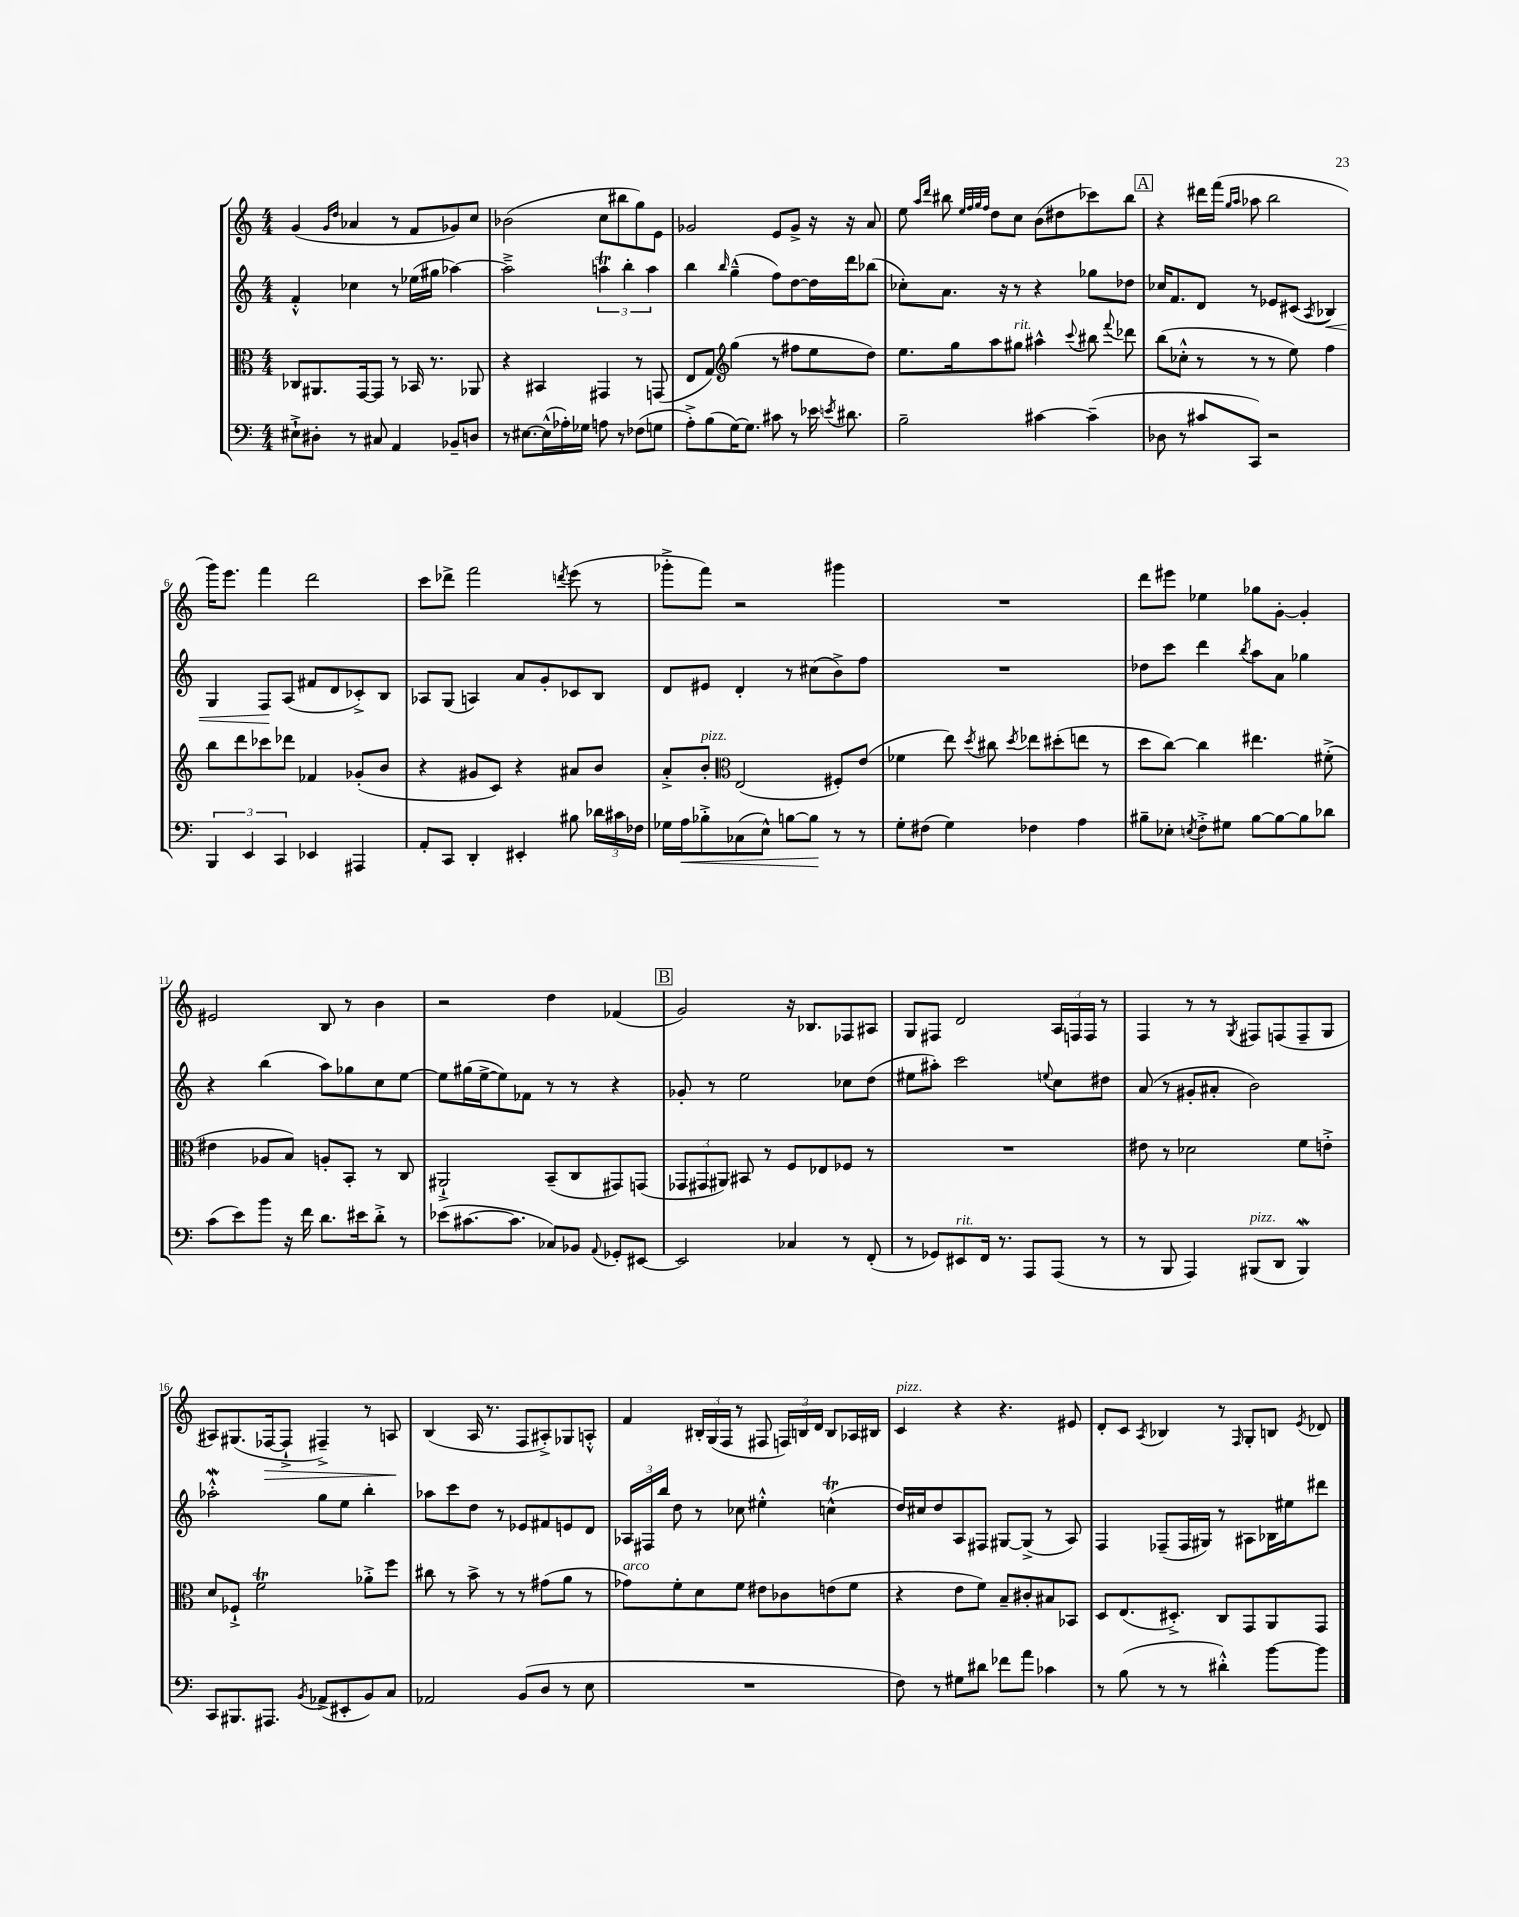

**kern	**kern	**kern	**kern
*staff4	*staff3	*staff2	*staff1
*clefF4	*clefC3	*clefG2	*clefG2
*k[]	*k[]	*k[]	*k[]
*M4/4	*M4/4	*M4/4	*M4/4
8E#`^	8C-	4f'^^	(4g
8D#'	8.AA#	.	.
.	.	.	16qqg
.	.	.	16qqdd
8r	.	4cc-	4a-
.	[16GG	.	.
8C#	8GG]	.	.
4AA	8r	8r	8r
.	16BB-	(16ee-	8f
.	8.r	16gg#	.
8BB-~	.	[4aa-)	8g-)
8D	8AA-	.	8cc
=	=	=	=
8r	4r	2aa-~^]	(2b-
[8.E#	.	.	.
.	4BB#	.	.
(16E#^^]	.	.	.
16A-')	.	.	.
16G-	.	.	.
8A	4GG#	6aa	8cc
8r	.	.	8bb#
.	.	6bb'	.
(8F-	8r	.	8gg)
.	.	6aa	.
8G	(8GG	.	8e
=	=	=	=
8A'^)	8E	4bb	2g-
(8B	8G)	.	.
*	*clefG2	*	*
.	.	16qqbb	.
[16G)	(4gg	(4gg~^^	.
8.G]	.	.	.
8c#	8r	8ff)	8e
8r	8ff#	[8dd	8g-^
16e-	8ee	16dd]	16r
8qe	.	.	.
8.d#	.	16ddd	16r
.	8dd)	(8bb-	8a
=	=	=	=
2B~	8.ee	8cc-')	8ee
.	.	.	16qqaa
.	.	.	16qqddd
.	.	8.a	8bb#
.	16gg	.	.
.	.	.	32qqee
.	.	.	32qqff
.	.	.	32qqgg
.	.	.	32qqff
.	8aa	.	8dd
.	.	16r	.
.	8gg#	8r	8cc
[4c#	4aa#^^	4r	(8b
.	.	.	8dd#
.	8qqccc	.	.
(4c#~]	8bb#	8gg-	8ccc-)
.	8qqfff	.	.
.	8ddd-	8dd-	8bb#
=	=	=	=
8D-	(8bb	16cc-	4r
.	.	8.f	.
8r	8cc-'^^	.	.
8c#	8r	8d	16ddd#
.	.	.	(16fff
.	.	.	16qqgg
.	.	.	16qqaa
8CC)	8r	8r	8aa-
2r	8r	8e-	2bb
.	8ee)	(8c#	.
.	.	8qA	.
.	4ff	4B-)	.
=	=	=	=
6BBB	8bb	4G	16ggg)
.	.	.	8.eee
.	8ddd	.	.
6EE	.	.	.
.	8ccc-	8F	4fff
6CC	.	.	.
.	8ddd-	(8A	.
4EE-	4f-	8f#	2ddd
.	.	8d	.
4AAA#	(8g-'	8c-'^)	.
.	8b	8B	.
=	=	=	=
8AA'	4r	8A-	8ccc
8CC	.	(8G	8ddd-^
4DD'	8g#	4A)	2fff
.	8c)	.	.
4EE#'	4r	8a	.
.	.	8g'	.
.	.	.	8qddd
8B#	8a#	8c-	(8eee
24d-	8b	8B	8r
24c#	.	.	.
24F-	.	.	.
=	=	=	=
16G-	8a'^	8d	8ggg-'^
16A	.	.	.
8B-'^	8b'	8e#	8fff)
*	*clefC3	*	*
(8C-	(2E	4d'	2r
8E^^)	.	.	.
[8B	.	8r	.
8B]	.	(8cc#	.
8r	8F#')	8b^)	4ggg#
8r	(8e	8ff	.
=	=	=	=
8G'	4f-	1r	1r
(8F#	.	.	.
4G)	8ee)	.	.
.	8qdd	.	.
.	8cc#	.	.
.	8qdd	.	.
4F-	8ee-	.	.
.	(8dd#'	.	.
4A	8ee	.	.
.	8r	.	.
=	=	=	=
8B#~	8dd	8dd-	8ddd
8E-'	[8cc)	8ccc	8eee#
8qE	.	.	.
8F'^	4cc]	4ddd	4ee-
8G#	.	.	.
.	.	8qbb	.
[8B#	4.ee#	8aa	8gg-
8B#_	.	8a	[8g'
8B#]	.	4gg-	4g']
8d-	(8f#'^	.	.
=	=	=	=
(8c	4e#	4r	2e#
8e)	.	.	.
8b	8A-	(4bb	.
16r	8B)	.	.
16f	.	.	.
8.d	8A'	8aa)	8B
.	8BB'	8gg-	8r
16e#	.	.	.
8d'^	8r	8cc	4b
8r	8C	[8ee	.
=	=	=	=
(8e-	2AA#`^	8ee]	2r
[8.c#	.	(16gg#	.
.	.	[16ee^	.
.	.	8ee])	.
8.c#]	.	.	.
.	.	8f-	.
8C-)	(8BB~	8r	4dd
8BB-	8C	8r	.
8qqAA	.	.	.
8GG-'	8GG#)	4r	(4f-
[8EE#	(8GG	.	.
=	=	=	=
2EE#]	12GG-	8g-'	2g)
.	12GG#	.	.
.	.	8r	.
.	12AA#)	.	.
.	8BB#	2ee	.
.	8r	.	.
4C-	8F	.	16r
.	.	.	8.B-
.	8E-	.	.
8r	8F-	8cc-	8F-
(8FF'	8r	(8dd	8A#
=	=	=	=
8r	1r	8ee#	8G
8GG-)	.	8aa#')	8F#
8EE#	.	2ccc	2d
16FF	.	.	.
8.r	.	.	.
8AAA	.	.	.
.	.	8qqee	.
(8AAA	.	8cc	24A
.	.	.	24F
.	.	.	24F
8r	.	8dd#	8r
=	=	=	=
8r	8e#	(8a	4F
8BBB	8r	8r	.
4AAA)	2d-	8g#'	8r
.	.	8a#'	8r
.	.	.	8qG
(8BBB#	.	2b)	8F#
8DD	.	.	(8F
4BBB#)	8f	.	8F~
.	8e'^	.	8G
=	=	=	=
8CC	8d	2aa-'^^	8A#)
8.BBB#	8F-`^	.	(8.G#
.	2f	.	.
8.AAA#	.	.	[16F-
.	.	.	8F-`^]
8qBB	.	.	.
(8AA-^	.	8gg	4F#~^)
8EE#'	.	8ee	.
8BB)	8a-'^	4bb'	8r
8C	8ff	.	8A
=	=	=	=
2AA-	8cc#	8aa-	(4B
.	8r	8ccc	.
.	8b^	8dd	16A
.	.	.	8.r
.	8r	8r	.
(8BB	8r	8e-	8F
8D	(8g#	8f#	8A#'^)
8r	8a	8e	8G-
8E	8r	8d	8A'^^
=	=	=	=
1r	8g-)	24A-	4f
.	.	24F#	.
.	.	24bb	.
.	8f'	8dd	.
.	8d	8r	24B#'
.	.	.	(24G
.	.	.	24F
.	8f	8cc-	8r
.	8e#	4ee#'^^	8F#
.	8c-	.	24F)
.	.	.	24B
.	.	.	24d
.	(8e	(4cc^^	8B
.	8f	.	16A-
.	.	.	16B#
=	=	=	=
8F)	4r	16dd)	4c
.	.	16cc#	.
8r	.	8dd	.
8G#	8e	8A	4r
8d#	8f)	8F#	.
8f-	8B~	[8G#	4.r
8a	8c#'	(8G#^]	.
4c-	8B#	8r	.
.	8BB-	8A)	8e#
=	=	=	=
8r	8D	4F	8d'
(8B	(8.E	.	8c
.	.	.	8qA
8r	.	(8F-~	4B-
.	8.D#'^)	.	.
8r	.	16F-	.
.	.	16G#)	.
4d#'^^)	8C	8r	8r
.	.	.	16qqF
.	8GG	8A#	8G'
[8b	8AA	16B-	8B
.	.	16ee#	.
.	.	.	8qe
8b]	8GG	8ddd#	8d-
==	==	==	==
*-	*-	*-	*-
